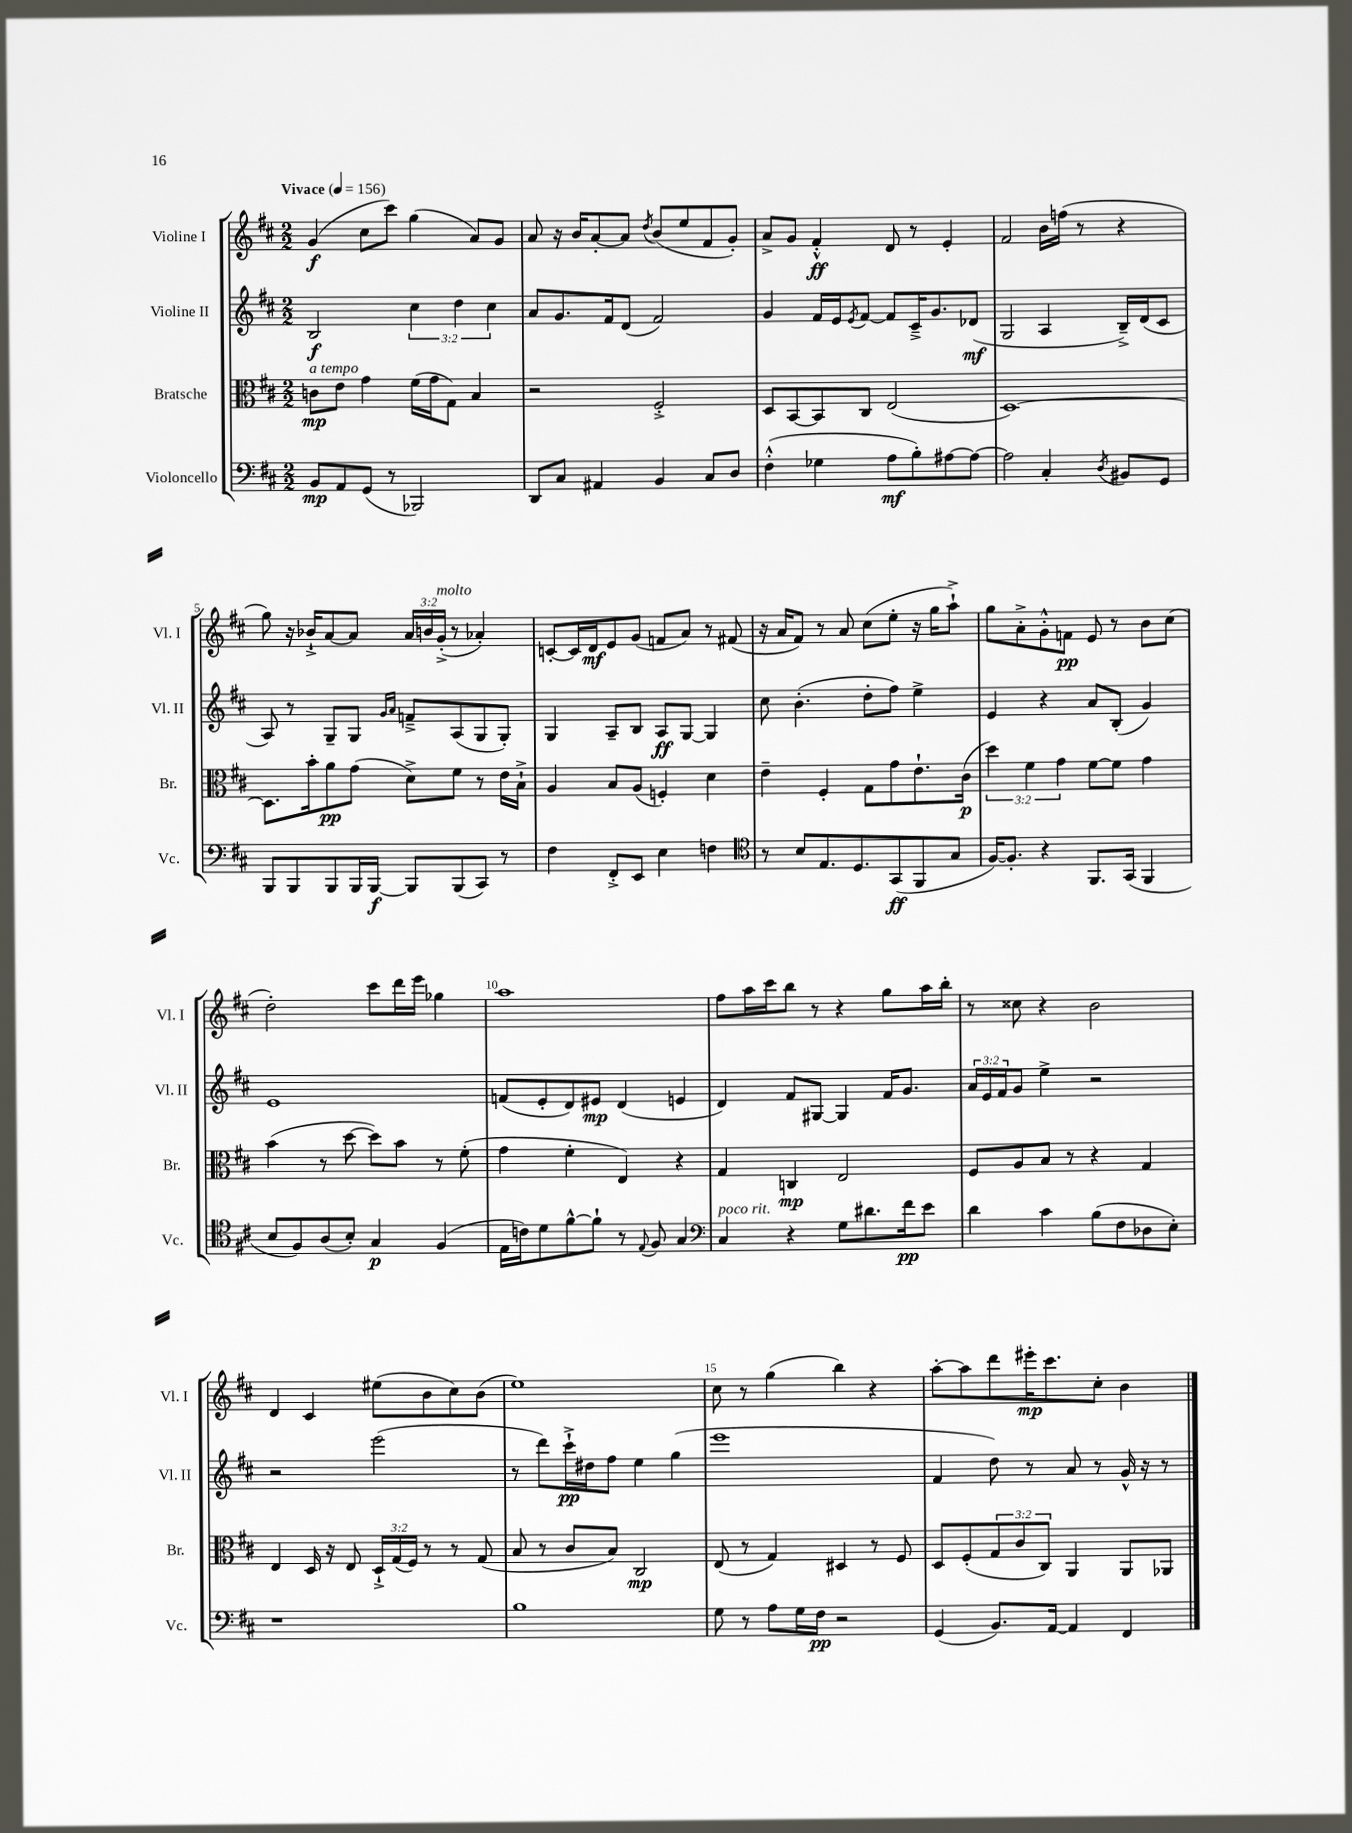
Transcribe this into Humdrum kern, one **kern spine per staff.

**kern	**dynam	**kern	**dynam	**kern	**dynam	**kern	**dynam
*part4	*part4	*part3	*part3	*part2	*part2	*part1	*part1
*staff4	*staff4	*staff3	*staff3	*staff2	*staff2	*staff1	*staff1
*I"Violoncello	*	*I"Bratsche	*	*I"Violine II	*	*I"Violine I	*
*I'Vc.	*	*I'Br.	*	*I'Vl. II	*	*I'Vl. I	*
*clefF4	*	*clefC3	*	*clefG2	*	*clefG2	*
*k[f#c#]	*	*k[f#c#]	*	*k[f#c#]	*	*k[f#c#]	*
*M2/2	*	*M2/2	*	*M2/2	*	*M2/2	*
*MM156	*	*MM156	*	*MM156	*	*MM156	*
=1	=1	=1	=1	=1	=1	=1	=1
!	!	!	!	!	!	!LO:TX:a:B:t=Vivace	!
!	!	!LO:TX:a:i:t=a tempo	!	!	!	!	!
8BB/L	mp	8cn\L	mp	2B/	f	(4g/	f
8AA/	.	8e\J	.	.	.	.	.
(8GG/J	.	4g\	.	.	.	8cc#\L	.
8r	.	.	.	.	.	8ccc#\J)	.
2BBB-X/)	.	(16f#\LL	.	6cc#\	.	(4gg\	.
.	.	16g\J	.	.	.	.	.
.	.	8G\J)	.	.	.	.	.
.	.	.	.	6dd\	.	.	.
.	.	4B/	.	.	.	8a/L)	.
.	.	.	.	6cc#\	.	.	.
.	.	.	.	.	.	8g/J	.
=2	=2	=2	=2	=2	=2	=2	=2
8DD/L	.	2r	.	8a/L	.	8a/	.
8C#/J	.	.	.	8.g/	.	16r	.
.	.	.	.	.	.	16b/KL	.
4AA#X/	.	.	.	.	.	[8a'/	.
.	.	.	.	16f#/k	.	.	.
.	.	.	.	(8d/J	.	8a/J]	.
.	.	.	.	.	.	8qdd/	.
4BB/	.	2F#'^/	.	2f#/)	.	(8b/L	.
.	.	.	.	.	.	8ee/	.
8C#/L	.	.	.	.	.	8f#/	.
8D/J	.	.	.	.	.	8g'/J)	.
=3	=3	=3	=3	=3	=3	=3	=3
(4F#'^^\	.	8D/L	.	4g/	.	8a^/L	.
.	.	[8BB/	.	.	.	8g/J	.
4G-X\	.	8BB/]	.	16f#/LL	.	4f#'^^/	ff
.	.	.	.	16e/J	.	.	.
.	.	.	.	8qe/	.	.	.
.	.	8C#/J	.	[8f#/J	.	.	.
8A\L	mf	(2E/	.	8f#/L]	.	8d/	.
8B'\)	.	.	.	16c#~^/K	.	8r	.
.	.	.	.	8.g/	.	.	.
[8A#X\	.	.	.	.	.	4e'/	.
8A#\J_	.	.	.	(8d-X/J	mf	.	.
=4	=4	=4	=4	=4	=4	=4	=4
2A#\]	.	[1D)	.	2G/	.	2f#/	.
4C#'/	.	.	.	4A/	.	16b\LL	.
.	.	.	.	.	.	(16ffn\JJ	.
.	.	.	.	.	.	8r	.
8qD/	.	.	.	.	.	.	.
8BB#X/L	.	.	.	16B~^/LL)	.	4r	.
.	.	.	.	(16d/J	.	.	.
8GG/J	.	.	.	8c#/J	.	.	.
!!LO:LB:g=z
=5	=5	=5	=5	=5	=5	=5	=5
8BBB/L	.	8.D\L]	.	8A/)	.	8gg\)	.
8BBB/	.	.	.	8r	.	16r	.
.	.	16b'\k	.	.	.	16b-X`^/KL	.
8BBB/	.	8a\	pp	8G~/L	.	[8a/	.
16BBB/L	.	(8g\J	.	8G/J	.	8a/J]	.
[16BBB/JJ	f	.	.	.	.	.	.
.	.	.	.	16qqg/LL	.	.	.
.	.	.	.	16qqa/JJ	.	.	.
8BBB/L]	.	8d^\L)	.	8fn~^/L	.	24a/LL	.
.	.	.	.	.	.	24bn/	.
!	!	!	!	!	!	!LO:TX:a:i:t=molto	!
.	.	.	.	.	.	(24g'^/JJ	.
(8BBB/	.	8f#\J	.	(8A/	.	8r	.
8CC#/J)	.	8r	.	8G/	.	4a-X'/)	.
8r	.	16e\LL	.	8G'/J)	.	.	.
.	.	16B`^\JJ	.	.	.	.	.
=6	=6	=6	=6	=6	=6	=6	=6
4F#\	.	4A/	.	4G/	.	[8cn'/L	.
.	.	.	.	.	.	16c/L]	.
.	.	.	.	.	.	16d/J	mf
8FF#'^/L	.	8B/L	.	8A~/L	.	8e/	.
8EE/J	.	(8A/J	.	8B/J	.	(8g/J	.
4E\	.	4Fn'/)	.	8A/L	ff	8fn/L	.
.	.	.	.	[8G/J	.	8a/J)	.
4Fn\	.	4d\	.	4G/]	.	8r	.
.	.	.	.	.	.	(8f#X/	.
=7	=7	=7	=7	=7	=7	=7	=7
*clefC4	*	*	*	*	*	*	*
8r	.	4e~\	.	8cc#\	.	16r	.
.	.	.	.	.	.	16a/KL	.
8B/L	.	.	.	(4.b'\	.	8f#/J)	.
8.E/	.	4F#'/	.	.	.	8r	.
.	.	.	.	.	.	8a/	.
8.D/	.	.	.	.	.	.	.
.	.	8G\L	.	8dd'\L	.	(8cc#\L	.
(8GG/	ff	8g\	.	8ff#\J)	.	8ee'\J	.
8FF#/	.	8.e`\	.	4ee^\	.	16r	.
.	.	.	.	.	.	16gg\KL	.
8G/J	.	.	.	.	.	8aa`^\J)	.
.	.	(16c#\Jk	p	.	.	.	.
=8	=8	=8	=8	=8	=8	=8	=8
[16F#/KL)	.	6dd\)	.	4e/	.	8gg\L	.
8.F#'/J]	.	.	.	.	.	.	.
.	.	.	.	.	.	8a'^\	.
.	.	6f#\	.	.	.	.	.
4r	.	.	.	4r	.	8g'^^\	.
.	.	6g\	.	.	.	.	.
.	.	.	.	.	.	8fn\J	pp
8.FF#/L	.	[8f#\L	.	8a/L	.	8e/	.
.	.	8f#\J]	.	(8B'/J	.	8r	.
(16GG/Jk	.	.	.	.	.	.	.
4FF#/	.	4g\	.	4g/)	.	8b\L	.
.	.	.	.	.	.	(8cc#\J	.
!!LO:LB:g=z
=9	=9	=9	=9	=9	=9	=9	=9
8B/L	.	(4b\	.	1e	.	2dd'\)	.
8F#/)	.	.	.	.	.	.	.
(8A/	.	8r	.	.	.	.	.
8B'/J)	.	[8dd\	.	.	.	.	.
4G/	p	8dd\L])	.	.	.	8ccc#\L	.
.	.	8b\J	.	.	.	16ddd\L	.
.	.	.	.	.	.	16eee\JJ	.
(4F#/	.	8r	.	.	.	4gg-X\	.
.	.	(8f#'\	.	.	.	.	.
=10	=10	=10	=10	=10	=10	=10	=10
16E\LL	.	4g\	.	(8fn/L	.	1aa	.
16cn\J)	.	.	.	.	.	.	.
8d\	.	.	.	8e'/	.	.	.
[8f#^^\	.	4f#'\	.	8d/)	.	.	.
8f#`\J]	.	.	.	8e#X/J	mp	.	.
8r	.	4E/)	.	(4d/	.	.	.
8qqE/	.	.	.	.	.	.	.
8F#/	.	.	.	.	.	.	.
4G/	.	4r	.	4en/	.	.	.
=11	=11	=11	=11	=11	=11	=11	=11
*clefF4	*	*	*	*	*	*	*
!LO:TX:a:i:t=poco rit.	!	!	!	!	!	!	!
4C#/	.	4G/	.	4d/)	.	8ff#\L	.
.	.	.	.	.	.	16aa\L	.
.	.	.	.	.	.	16ccc#\J	.
4r	.	4Cn/	mp	8f#/L	.	8bb\J	.
.	.	.	.	[8G#X/J	.	8r	.
8G\L	.	2E/	.	4G#/]	.	4r	.
8.d#X\	.	.	.	.	.	.	.
.	.	.	.	16f#/KL	.	8gg\L	.
16f#\k	pp	.	.	8.g/J	.	.	.
8e\J	.	.	.	.	.	16aa\L	.
.	.	.	.	.	.	16bb'\JJ	.
=12	=12	=12	=12	=12	=12	=12	=12
4d\	.	8F#/L	.	24a/LL	.	8r	.
.	.	.	.	24e/	.	.	.
.	.	.	.	24f#/J	.	.	.
.	.	8A/	.	8g/J	.	8cc##X\	.
4c#\	.	8B/J	.	4ee^\	.	4r	.
.	.	8r	.	.	.	.	.
(8B\L	.	4r	.	2r	.	2b\	.
8F#\	.	.	.	.	.	.	.
8D-X\	.	4G/	.	.	.	.	.
8E'\J)	.	.	.	.	.	.	.
!!LO:LB:g=z
=13	=13	=13	=13	=13	=13	=13	=13
1r	.	4E/	.	2r	.	4d/	.
.	.	16D/	.	.	.	4c#/	.
.	.	16r	.	.	.	.	.
.	.	8E/	.	.	.	.	.
.	.	24D`^/LL	.	(2eee\	.	(8ee#X\L	.
.	.	(24G/	.	.	.	.	.
.	.	24F#/JJ)	.	.	.	.	.
.	.	8r	.	.	.	8b\	.
.	.	8r	.	.	.	8cc#\)	.
.	.	(8G/	.	.	.	(8b\J	.
=14	=14	=14	=14	=14	=14	=14	=14
1B	.	8B/	.	8r	.	1ee)	.
.	.	8r	.	8ddd\L)	.	.	.
.	.	8c#/L	.	16ccc#`^\L	pp	.	.
.	.	.	.	16dd#X\J	.	.	.
.	.	8B/J)	.	8ff#\J	.	.	.
.	.	2C#/	mp	4ee\	.	.	.
.	.	.	.	(4gg\	.	.	.
=15	=15	=15	=15	=15	=15	=15	=15
8G\	.	(8E/	.	1eee	.	8cc#\	.
8r	.	8r	.	.	.	8r	.
8A\L	.	4G/)	.	.	.	(4gg\	.
16G\L	.	.	.	.	.	.	.
16F#\JJ	pp	.	.	.	.	.	.
2r	.	4D#X/	.	.	.	4bb\)	.
.	.	8r	.	.	.	4r	.
.	.	8F#/	.	.	.	.	.
=16	=16	=16	=16	=16	=16	=16	=16
(4GG/	.	8D/L	.	4f#/	.	[8aa'\L	.
.	.	(8F#'/	.	.	.	8aa\]	.
8.BB/L)	.	12G/	.	8dd\)	.	8ddd\	.
.	.	12c#/	.	.	.	.	.
.	.	.	.	8r	.	16eee#X'\K	mp
.	.	12C#/J)	.	.	.	.	.
[16AA/Jk	.	.	.	.	.	8.ccc#\	.
4AA/]	.	4AA/	.	8a/	.	.	.
.	.	.	.	8r	.	8cc#'\J	.
4FF#/	.	8AA/L	.	16g^^/	.	4b\	.
.	.	.	.	16r	.	.	.
.	.	8AA-X/J	.	8r	.	.	.
==	==	==	==	==	==	==	==
*-	*-	*-	*-	*-	*-	*-	*-
